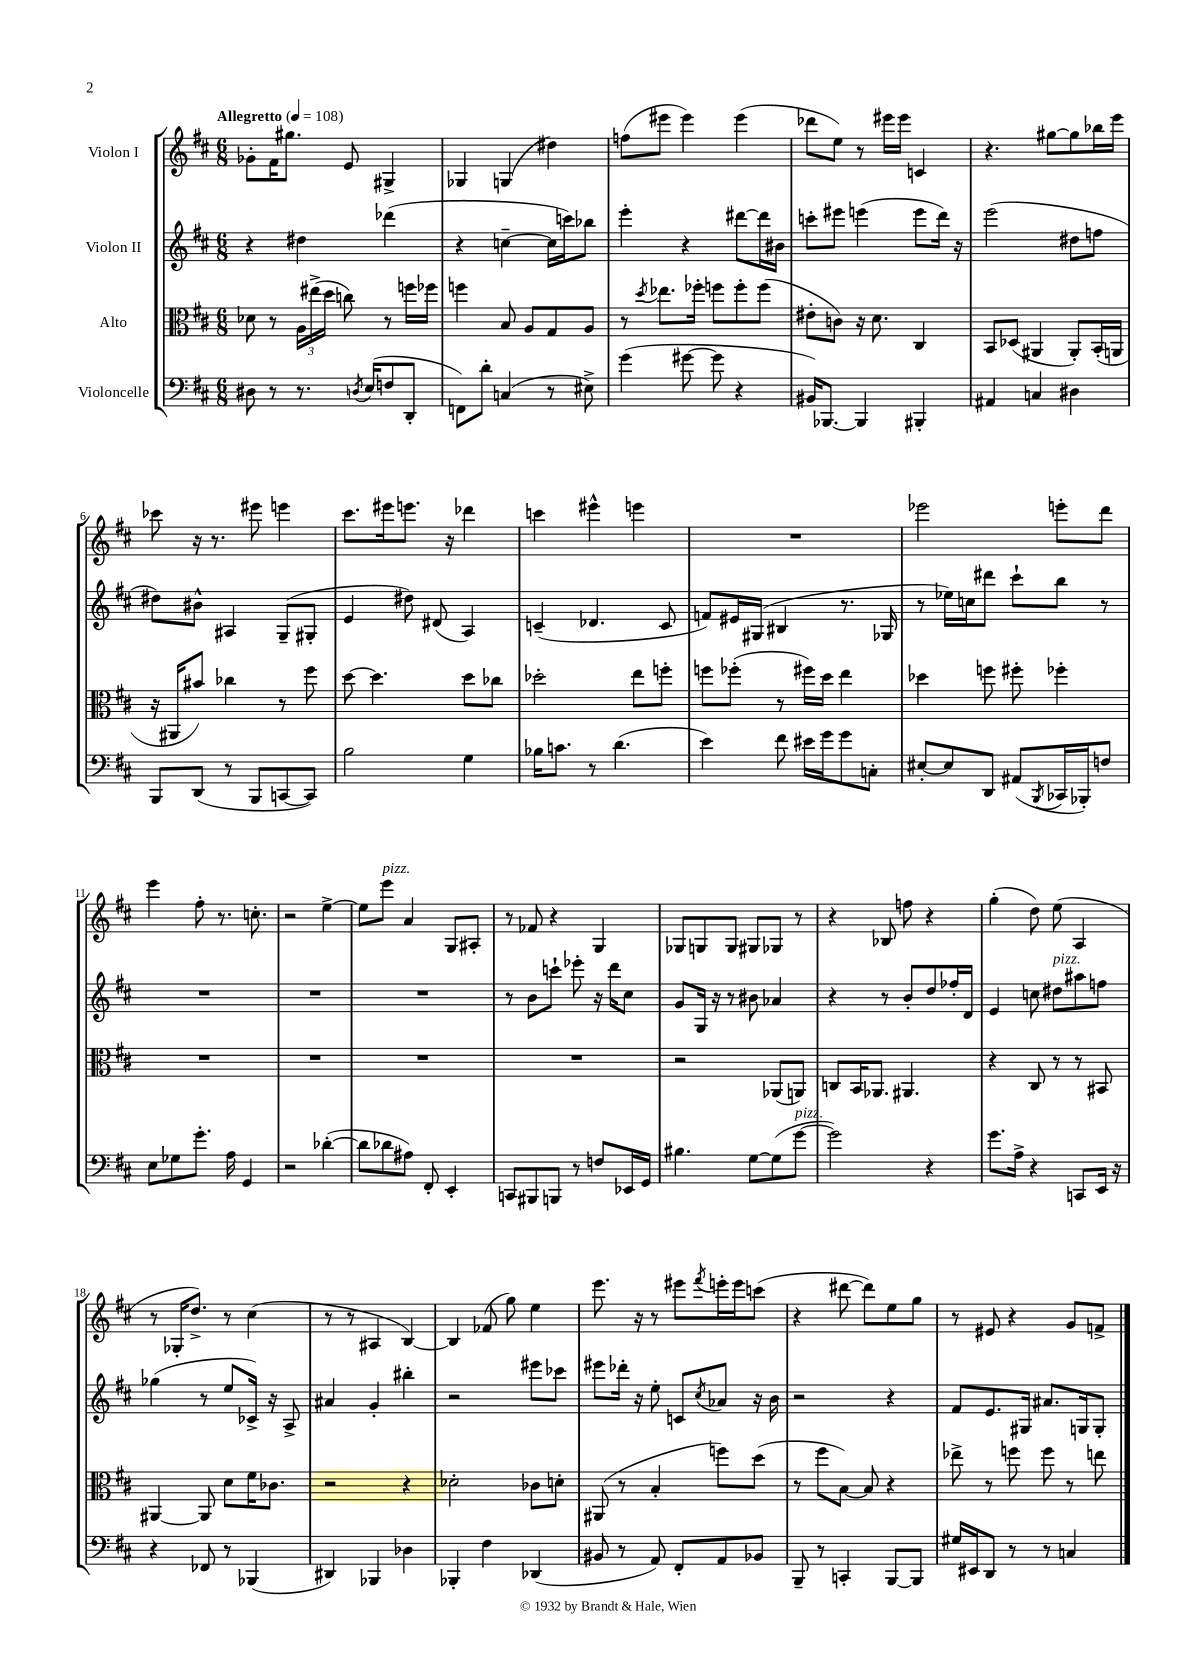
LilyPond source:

<<
\new StaffGroup <<
\new Staff = "s0" \with { instrumentName = "Violon I" } {
    \clef treble \key d \major \numericTimeSignature \time 6/8 \tempo "Allegretto" 4 = 108
    ges'8-. fis'16 gis''8. e'8 gis4-> |
    ges4 g4( dis''4) |
    f''8( eis'''8 eis'''4) eis'''4( |
    des'''8 e''8) r8 eis'''16 eis'''16 c'4 |
    r4. gis''8~ gis''8 bes''16 e'''16 |
    ces'''8 r16 r8. eis'''8 e'''4 |
    cis'''8. eis'''16 e'''8. r16 des'''4 |
    c'''4 eis'''4-^ e'''4 |
    R2. |
    ees'''2 e'''8-. d'''8 |
    e'''4 fis''8-. r8. c''8.-. |
    r2 e''4~-> |
    e''8 e'''8^\markup { \italic "pizz." } a'4 g8 ais8-. |
    r8 fes'8 r4 g4 |
    ges8 g8 g8 gis8 ges8 r8 |
    r4 bes8 f''8 r4 |
    g''4-.( d''8) e''8( a4 |
    r8 ges16-. d''8.->) r8 cis''4( |
    r8 r8 ais4 b4~) |
    b4 fes'8( g''8) e''4 |
    e'''8. r16 r8 eis'''8 \acciaccatura { fis'''8 } e'''16-. e'''16 c'''8( |
    r4 dis'''8~ dis'''8) e''8 g''8 |
    r8 eis'8 r4 g'8 f'8-> \bar "|." |
}
\new Staff = "s1" \with { instrumentName = "Violon II" } {
    \clef treble \key d \major \numericTimeSignature \time 6/8
    r4 dis''4 des'''4( |
    r4 c''4~-- c''16 c'''16) bes''8 |
    e'''4-. r4 dis'''8~ dis'''16 bis'16 |
    c'''8-. eis'''8 e'''4( e'''8 d'''16) r16 |
    e'''2( dis''8 f''8 |
    dis''8) bis'8-^ ais4 g8--( gis8-. |
    e'4 dis''8) dis'8( a4) |
    c'4--( des'4. c'8 |
    f'8) eis'16 gis16( bis4 r8. ges16 |
    r8 ees''16) c''16 dis'''8 cis'''8-! b''8 r8 |
    R2. |
    R2. |
    R2. |
    r8 b'8 c'''8-! ees'''8-. r16 d'''16 cis''8 |
    g'8 g16 r16 r8 bis'8 aes'4 |
    r4 r8 b'8-. d''8 fes''16-. d'16 |
    e'4 c''8 dis''8^\markup { \italic "pizz." } ais''8 f''8 |
    ges''4( r8 e''8 ces'16->) r16 a8-> |
    ais'4 g'4-. bis''4-. |
    r2 eis'''8 ces'''8 |
    eis'''8 des'''16-. r16 e''8-. c'8 \acciaccatura { cis''8 } aes'8 r16 b'16 |
    r2 r4 |
    fis'8 e'8. gis16 ais'8. g16 g8-. \bar "|." |
}
\new Staff = "s2" \with { instrumentName = "Alto" } {
    \clef alto \key d \major \numericTimeSignature \time 6/8
    des'8 r8 \tuplet 3/2 { a16 eis''16->( d''16 } c''8) r8 f''16 fes''16 |
    f''4 b8 a8 g8 a8 |
    r8 \acciaccatura { d''8 } ees''8. fes''16-. f''8 f''8-. f''8( |
    eis'8-. c'8) r16 d'8. cis4 |
    b,8 des8( ais,4 ais,8-.) b,16-.( a,16 |
    r16 ais,16 bis'8) ces''4 r8 fis''8 |
    d''8~ d''4. d''8 ces''8 |
    des''2-. e''8 f''8-. |
    f''8 fes''8-.( r8 fis''16) d''16 e''4 |
    des''4 f''8 fis''8-. fes''4-. |
    R2. |
    R2. |
    R2. |
    R2. |
    r2 aes,8( a,8) |
    c8 b,16 aes,8. ais,4. |
    r4 cis8 r8 r8 bis,8 |
    ais,4~ ais,8 d'8 fis'16 ces'8. |
    r2 r4 |
    des'2-. ces'8 d'8-. |
    ais,8( r8 b4-. f''8) d''8( |
    r8 fis''8 b8~) b8 r4 |
    ees''8-> r8 f''8 f''8 r8 e''8 \bar "|." |
}
\new Staff = "s3" \with { instrumentName = "Violoncelle" } {
    \clef bass \key d \major \numericTimeSignature \time 6/8
    dis8 r8 r8. \acciaccatura { d8 } e16( f8 d,8-. |
    f,8) d'8-. c4( r8 eis8->) |
    g'4( gis'8~ gis'8 r4 |
    bis,16) bes,,8.~ bes,,4 bis,,4-. |
    ais,4 c4 dis4 |
    b,,8 d,8( r8 b,,8 c,8~ c,8) |
    b2 g4 |
    bes16 c'8. r8 d'4.( |
    e'4) fis'8 eis'16 g'16 g'8 c8-. |
    eis8~-. eis8 d,8 ais,8( \acciaccatura { b,,8 } ces,16 bes,,16-.) f8 |
    e8 ges8 g'8.-. a16 g,4 |
    r2 des'4~-.( |
    des'8 des'8 ais8) fis,8-. e,4-. |
    c,8 bis,,8 b,,8 r8 f8 ees,16 g,16 |
    bis4. g8~ g8( g'8~^\markup { \italic "pizz." } |
    g'2) r4 |
    g'8. a16-> r4 c,8 e,16 r16 |
    r4 fes,8 r8 bes,,4( |
    dis,4) bes,,4 des4 |
    bes,,4-. fis4 des,4( |
    bis,8 r8 a,8) fis,8-. a,8 bes,8 |
    b,,8-- r8 c,4-. b,,8~ b,,8 |
    gis16 eis,16 d,8 r8 r8 c4 \bar "|." |
}
>>
>>
